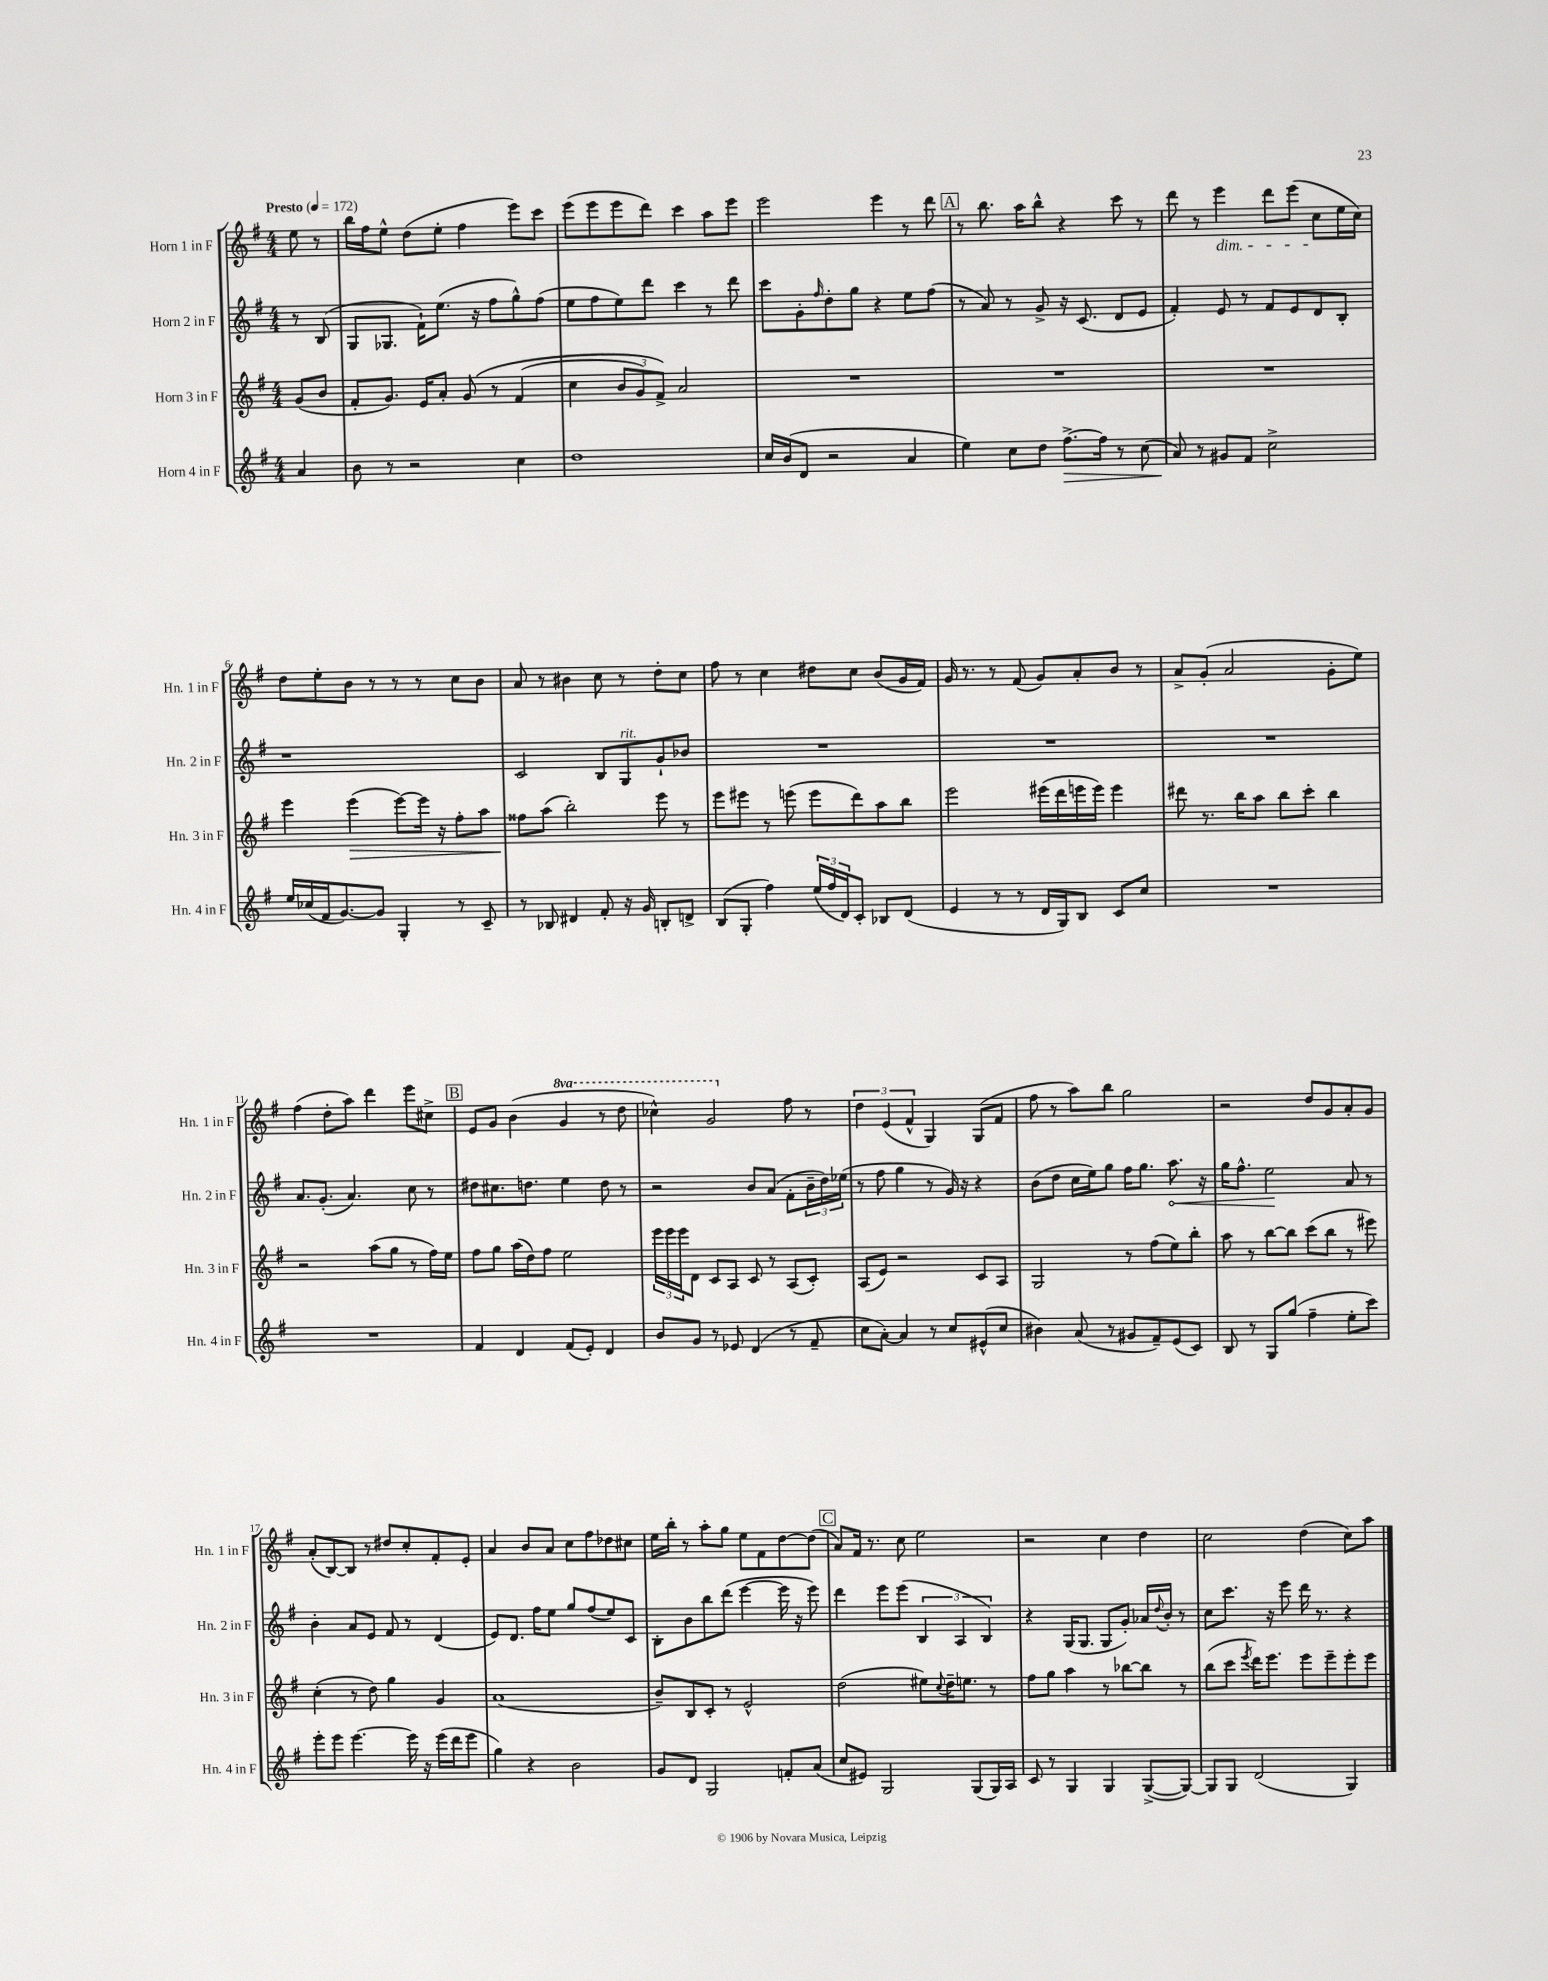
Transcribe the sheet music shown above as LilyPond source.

<<
\new StaffGroup <<
\new Staff = "s0" \with { instrumentName = "Horn 1 in F" shortInstrumentName = "Hn. 1 in F" } {
    \clef treble \key g \major \numericTimeSignature \time 4/4 \set Staff.ottavationMarkups = #ottavation-simple-ordinals \partial 4 \tempo "Presto" 4 = 172
    e''8 r8 |
    b''16 fis''16 e''8-^ d''8( e''8-. fis''4 e'''8) c'''8 |
    e'''8( e'''8 e'''8 d'''8) c'''4 a''8 e'''8 |
    e'''2 e'''4 r8 d'''8 |
    \mark \markup { \box "A" } r8 b''8. a''16 b''8-^ r4 c'''8 r8 |
    d'''8 r8 e'''4\dim d'''8 e'''8( c''8\! e''16 c''16) |
    d''8 e''8-. b'8 r8 r8 r8 c''8 b'8 |
    a'8 r8 bis'4 c''8 r8 d''8-. c''8 |
    fis''8 r8 c''4 dis''8 c''8 b'8( g'16 fis'16) |
    g'16 r8. r8 fis'8( g'8) a'8-. b'8 r8 |
    a'8-> g'8-.( a'2 g'8-. e''8) |
    fis''4( d''8-. a''8) d'''4 e'''8 cis''8-> |
    \mark \markup { \box "B" } e'8 g'8 b'4( \ottava #1 g''4 r8 d'''8 |
    ces'''4-^) g''2 \ottava #0 fis''8 r8 |
    \tuplet 3/2 { d''4 e'4( fis'4-^ } g4) g8( fis'8 |
    fis''8 r8 a''8) b''8 g''2 |
    r2 d''8 g'8 a'8-. g'8 |
    a'8-.( b8~) b8 r8 dis''8 c''8-. fis'8-. e'8-. |
    a'4 b'8 a'8 c''8 fis''8 des''8 cis''8 |
    e''16 b''16-. r8 a''8-. g''8 e''8 fis'8 d''8~ d''8( |
    \mark \markup { \box "C" } a'8) fis'16 r8. c''8 e''2 |
    r2 c''4 d''4 |
    c''2 d''4( c''8) a''8 \bar "|." |
}
\new Staff = "s1" \with { instrumentName = "Horn 2 in F" shortInstrumentName = "Hn. 2 in F" } {
    \clef treble \key g \major \numericTimeSignature \time 4/4 \partial 4
    r8 b8( |
    g8 ges8. fis'16-!) e''8.( r16 fis''8 g''8-^) fis''8( |
    e''8 fis''8 e''8) d'''8 c'''4 r8 d'''8 |
    c'''8 g'8-. \grace { fis''16 } d''8-. g''8 r4 e''8 fis''8( |
    \mark \markup { \box "A" } r8 a'8) r8 g'8-> r16 c'8.( d'8 e'8 |
    fis'4-.) e'8 r8 fis'8 e'8 d'8 b8-. |
    r1 |
    c'2 b8 g8^\markup { \italic "rit." } g'8-! bes'8 |
    R1 |
    R1 |
    R1 |
    a'8. g'8.-.( a'4.) c''8 r8 |
    \mark \markup { \box "B" } dis''8 cis''8. d''8. e''4 d''8 r8 |
    r2 b'8 a'8( fis'8-. \tuplet 3/2 { b'16-- d''16) ees''16( } |
    r8 fis''8 g''4 r8 g'16) r16 r4 |
    b'8( d''8 c''16 e''16) g''8 fis''16 g''8. \once \override Hairpin.circled-tip = ##t a''8.\< r16 |
    g''16 fis''8.-^ e''2\! a'8 r8 |
    b'4-. a'8 e'8 fis'8 r8 d'4( |
    e'8) d'8. fis''16 e''8 g''8 fis''8( e''8) c'8 |
    b8-. b'8 b''8 d'''8( e'''4~ e'''16 r16 e'''8) |
    \mark \markup { \box "C" } d'''4 e'''8 e'''8( \tuplet 3/2 { b4 a4 b4) } |
    r4 g16( g8. g8 g'8-.) aes'16 \appoggiatura { d''8 } b'16-. r8 |
    c''8 c'''8. r16 e'''8 d'''16 r8. r4 \bar "|." |
}
\new Staff = "s2" \with { instrumentName = "Horn 3 in F" shortInstrumentName = "Hn. 3 in F" } {
    \clef treble \key g \major \numericTimeSignature \time 4/4 \partial 4
    g'8( b'8 |
    fis'8-. g'8.) e'16 a'8-. g'8\( r8 fis'4( |
    c''4 \tuplet 3/2 { b'8 g'8) fis'8->\) } a'2 |
    R1 |
    \mark \markup { \box "A" } R1 |
    R1 |
    e'''4 e'''4\>( e'''8~) e'''16 r16 fis''8-. a''8 |
    fisis''8\! a''8( b''2-.) e'''8 r8 |
    e'''8 eis'''8 r8 e'''8( e'''8 d'''8) a''8 b''8 |
    e'''2 eis'''16( d'''16 e'''16 e'''16) e'''4 |
    dis'''8 r8. b''16 a''8 b''8 c'''8-. b''4 |
    r2 a''8( g''8 r8 fis''16) e''16 |
    \mark \markup { \box "B" } fis''8 g''8 a''16( d''16) fis''8 e''2 |
    \tuplet 3/2 { e'''16 e'''16 e'''16 } d'8 c'8 a8 c'8 r8 a8( c'8-.) |
    a8( e'8) r2 c'8 a8 |
    g2 r8 fis''8( e''8) b''8-. |
    a''8 r8 b''8~ b''8 c'''8( b''8 r8 eis'''8) |
    c''4-.( r8 d''8) g''4 g'4 |
    a'1( |
    b'8--) b8 c'8-. r8 e'2-^ |
    \mark \markup { \box "C" } d''2( eis''8) \appoggiatura { c''8 } d''16-- e''8. r8 |
    fis''8 g''8 a''4 r8 bes''8~ bes''8 r8 |
    b''8( c'''8 \acciaccatura { e'''8 } d'''16) e'''8. e'''8 e'''8-- e'''8-. e'''8 \bar "|." |
}
\new Staff = "s3" \with { instrumentName = "Horn 4 in F" shortInstrumentName = "Hn. 4 in F" } {
    \clef treble \key g \major \numericTimeSignature \time 4/4 \partial 4
    a'4 |
    b'8 r8 r2 c''4 |
    d''1 |
    c''16 b'16( d'8 r2 a'4 |
    \mark \markup { \box "A" } e''4) c''8 d''8 fis''8.~->\> fis''16 r8 c''8( |
    a'8\!) r8 gis'8 fis'8 c''2-> |
    e''16 ces''16( fis'16 g'8.~) g'8 g4-. r8 c'8-- |
    r8 bes8 dis'4 fis'8-. r16 g'16 b8-. d'8-> |
    b8( g8-. fis''4) \tuplet 3/2 { e''16( fis''16 d'16) } c'8-. bes8 d'8( |
    e'4 r8 r8 d'16 g16) b8 c'8 c''8 |
    R1 |
    R1 |
    \mark \markup { \box "B" } fis'4 d'4 fis'8( e'8-.) d'4 |
    b'8 g'8 r8 ees'8 d'4( r8 fis'8-- |
    c''8 a'8~-.) a'4 r8 c''8 eis'8-^( c''8 |
    bis'4) a'8( r8 gis'8 fis'8--) e'8( c'8) |
    b8 r8 g8 g''8( fis''4-- e''8-. c'''8) |
    e'''8-. e'''8 e'''4.~ e'''16 r16 e'''16( d'''16 e'''8 |
    g''4) r4 b'2 |
    g'8 d'8 g2 f'8-. a'8( |
    \mark \markup { \box "C" } c''8 eis'8) g2 g8( g16) a16 |
    c'8 r8 g4 g4 g8~->( g8~) |
    g8 g8 d'2( g4) \bar "|." |
}
>>
>>
